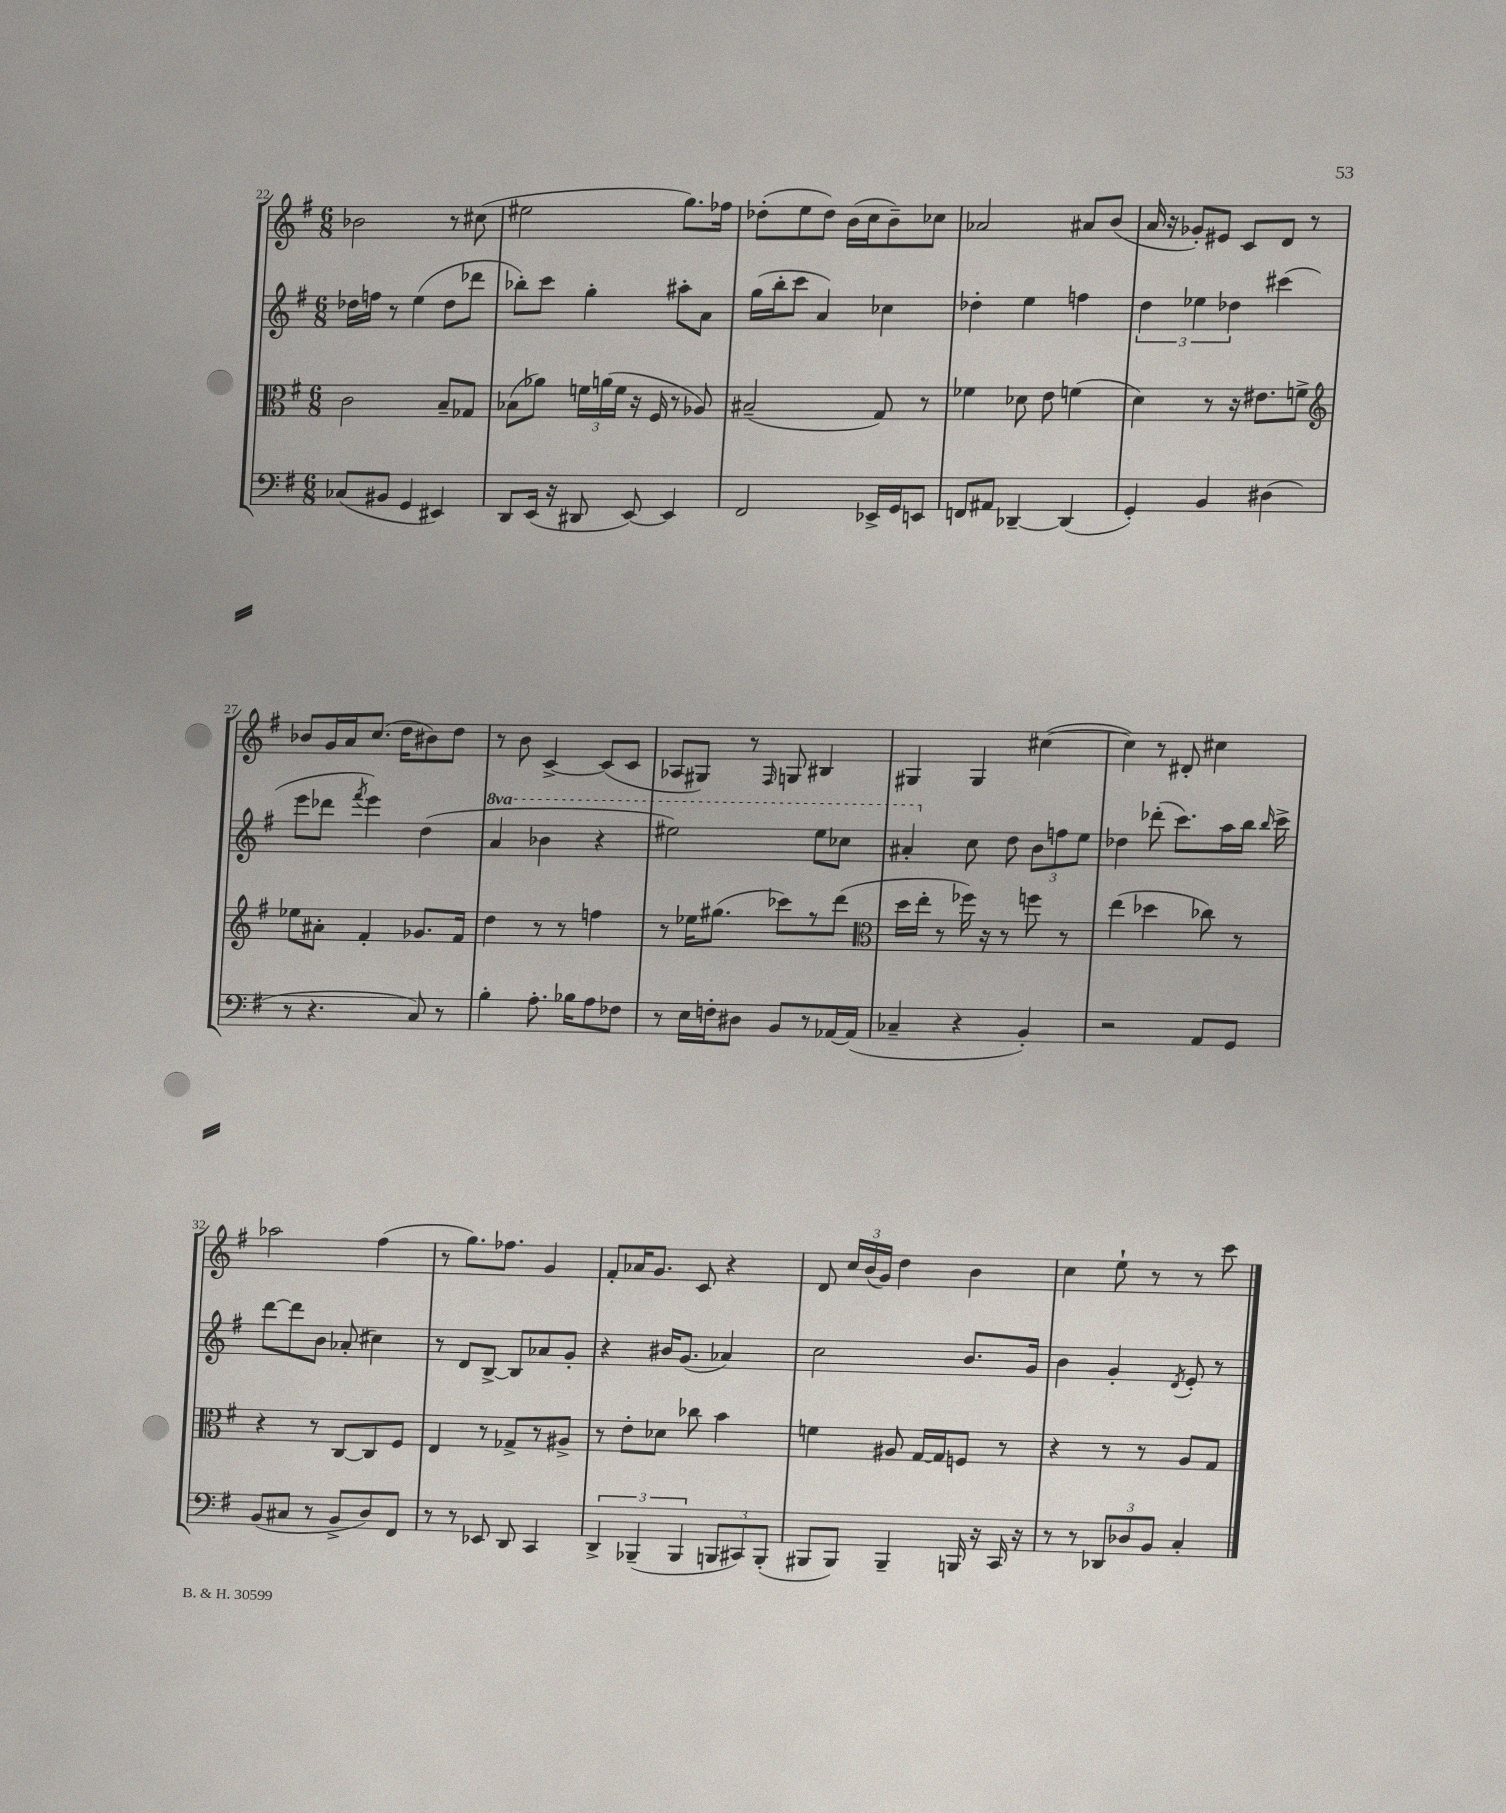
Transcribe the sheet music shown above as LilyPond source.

<<
\new StaffGroup <<
\new Staff = "s0" {
    \clef treble \key g \major \numericTimeSignature \time 6/8
    \autoBeamOff bes'2 r8 cis''8( |
    eis''2 g''8.[) fes''16] |
    des''8[-.( e''8 des''8]) b'16[( c''16 b'8--) ces''8] |
    aes'2 ais'8[ b'8]( |
    a'16 r16 ges'8[-.) eis'8] c'8[ d'8] r8 |
    bes'8[ g'16 a'16 c''8.]( d''16[ bis'8) d''8] |
    r8 b'8 c'4~-> c'8[( c'8] |
    aes8[ gis8]) r8 \grace { fis16 } g8 bis4 |
    gis4 gis4 cis''4~( |
    cis''4) r8 dis'8-. cis''4 |
    aes''2 fis''4( |
    r8 g''8.[) fes''8.] g'4 |
    fis'8[-. aes'16 g'8.] c'8 r4 |
    d'8 \tuplet 3/2 { c''16[ b'16( g'16]) } d''4 b'4 |
    c''4 e''8-! r8 r8 c'''8 \bar "|." |
}
\new Staff = "s1" {
    \clef treble \key g \major \numericTimeSignature \time 6/8 \set Staff.ottavationMarkups = #ottavation-simple-ordinals
    \autoBeamOff des''16[ f''16] r8 e''4( des''8[ des'''8] |
    bes''8[-.) c'''8] g''4-. ais''8[-. a'8] |
    g''16[( b''16-. c'''8] a'4) ces''4 |
    des''4-. e''4 f''4 |
    \tuplet 3/2 { d''4 ees''4 des''4 } cis'''4( |
    e'''8[ des'''8] \acciaccatura { fis'''8 } e'''4) d''4( |
    \ottava #1 a''4 bes''4 r4 |
    eis'''2) eis'''8[ ces'''8] |
    ais''4-. \ottava #0 c''8 d''8 \tuplet 3/2 { b'8[ f''8 e''8] } |
    des''4 des'''8-.( c'''8.[) a''16 b''16] \grace { b''16 } c'''16-> |
    d'''8[~ d'''8 b'8] aes'8-.( cis''4) |
    r8 d'8[ b8]~-> b8[ aes'8 g'8]-. |
    r4 bis'16[ g'8.]( aes'4) |
    c''2 b'8.[ g'16] |
    b'4 g'4-. \acciaccatura { d'8 } e'8-. r8 \bar "|." |
}
\new Staff = "s2" {
    \clef alto \key g \major \numericTimeSignature \time 6/8
    \autoBeamOff c'2 b8[-- ges8] |
    bes8[( aes'8]) \tuplet 3/2 { f'16[ a'16( f'16] } r16 fis16 r8 aes8) |
    bis2--( g8) r8 |
    fes'4 des'8 e'8 f'4( |
    d'4) r8 r16 eis'8.[ f'8]-> |
    \clef treble ees''8[ ais'8]-. fis'4-. ges'8.[ fis'16] |
    d''4 r8 r8 f''4 |
    r8 ees''16[ gis''8.]( ces'''8[) r8 d'''8]( |
    \clef alto d''16[ e''16]-. r8 fes''16) r16 r8 f''8 r8 |
    e''4( des''4 ces''8) r8 |
    r4 r8 c8[~ c8 fis8] |
    e4 r8 ges8[-> r8 ais8]-> |
    r8 e'8[-. des'8] ces''8 b'4 |
    f'4 ais8 g16[~ g16 f8] r8 |
    r4 r8 r8 a8[ g8] \bar "|." |
}
\new Staff = "s3" {
    \clef bass \key g \major \numericTimeSignature \time 6/8
    \autoBeamOff ces8[( bis,8] g,4 eis,4) |
    d,8[ e,16]( r16 dis,8 e,8~) e,4 |
    fis,2 ees,16[-> g,16 e,8] |
    f,8[ ais,8] des,4~-- des,4( |
    g,4-.) b,4 dis4( |
    r8 r4. c8) r8 |
    b4-. a8.-. bes16[ a8 fes8] |
    r8 e16[ f16-. dis8] b,8[ r8 aes,16~ aes,16]( |
    ces4-- r4 b,4-.) |
    r2 a,8[ g,8] |
    b,8[( cis8] r8 b,8[-> d8) fis,8] |
    r8 r8 ees,8 d,8 c,4 |
    \tuplet 3/2 { d,4-> bes,,4--( bes,,4 } \tuplet 3/2 { b,,8[ cis,8) b,,8]-.( } |
    bis,,8[ bis,,8]) bis,,4-- b,,16 r16 c,16 r16 |
    r8 r8 \tuplet 3/2 { des,8[ des8 b,8] } c4-. \bar "|." |
}
>>
>>
\layout { \context { \Score currentBarNumber = #22 } }
